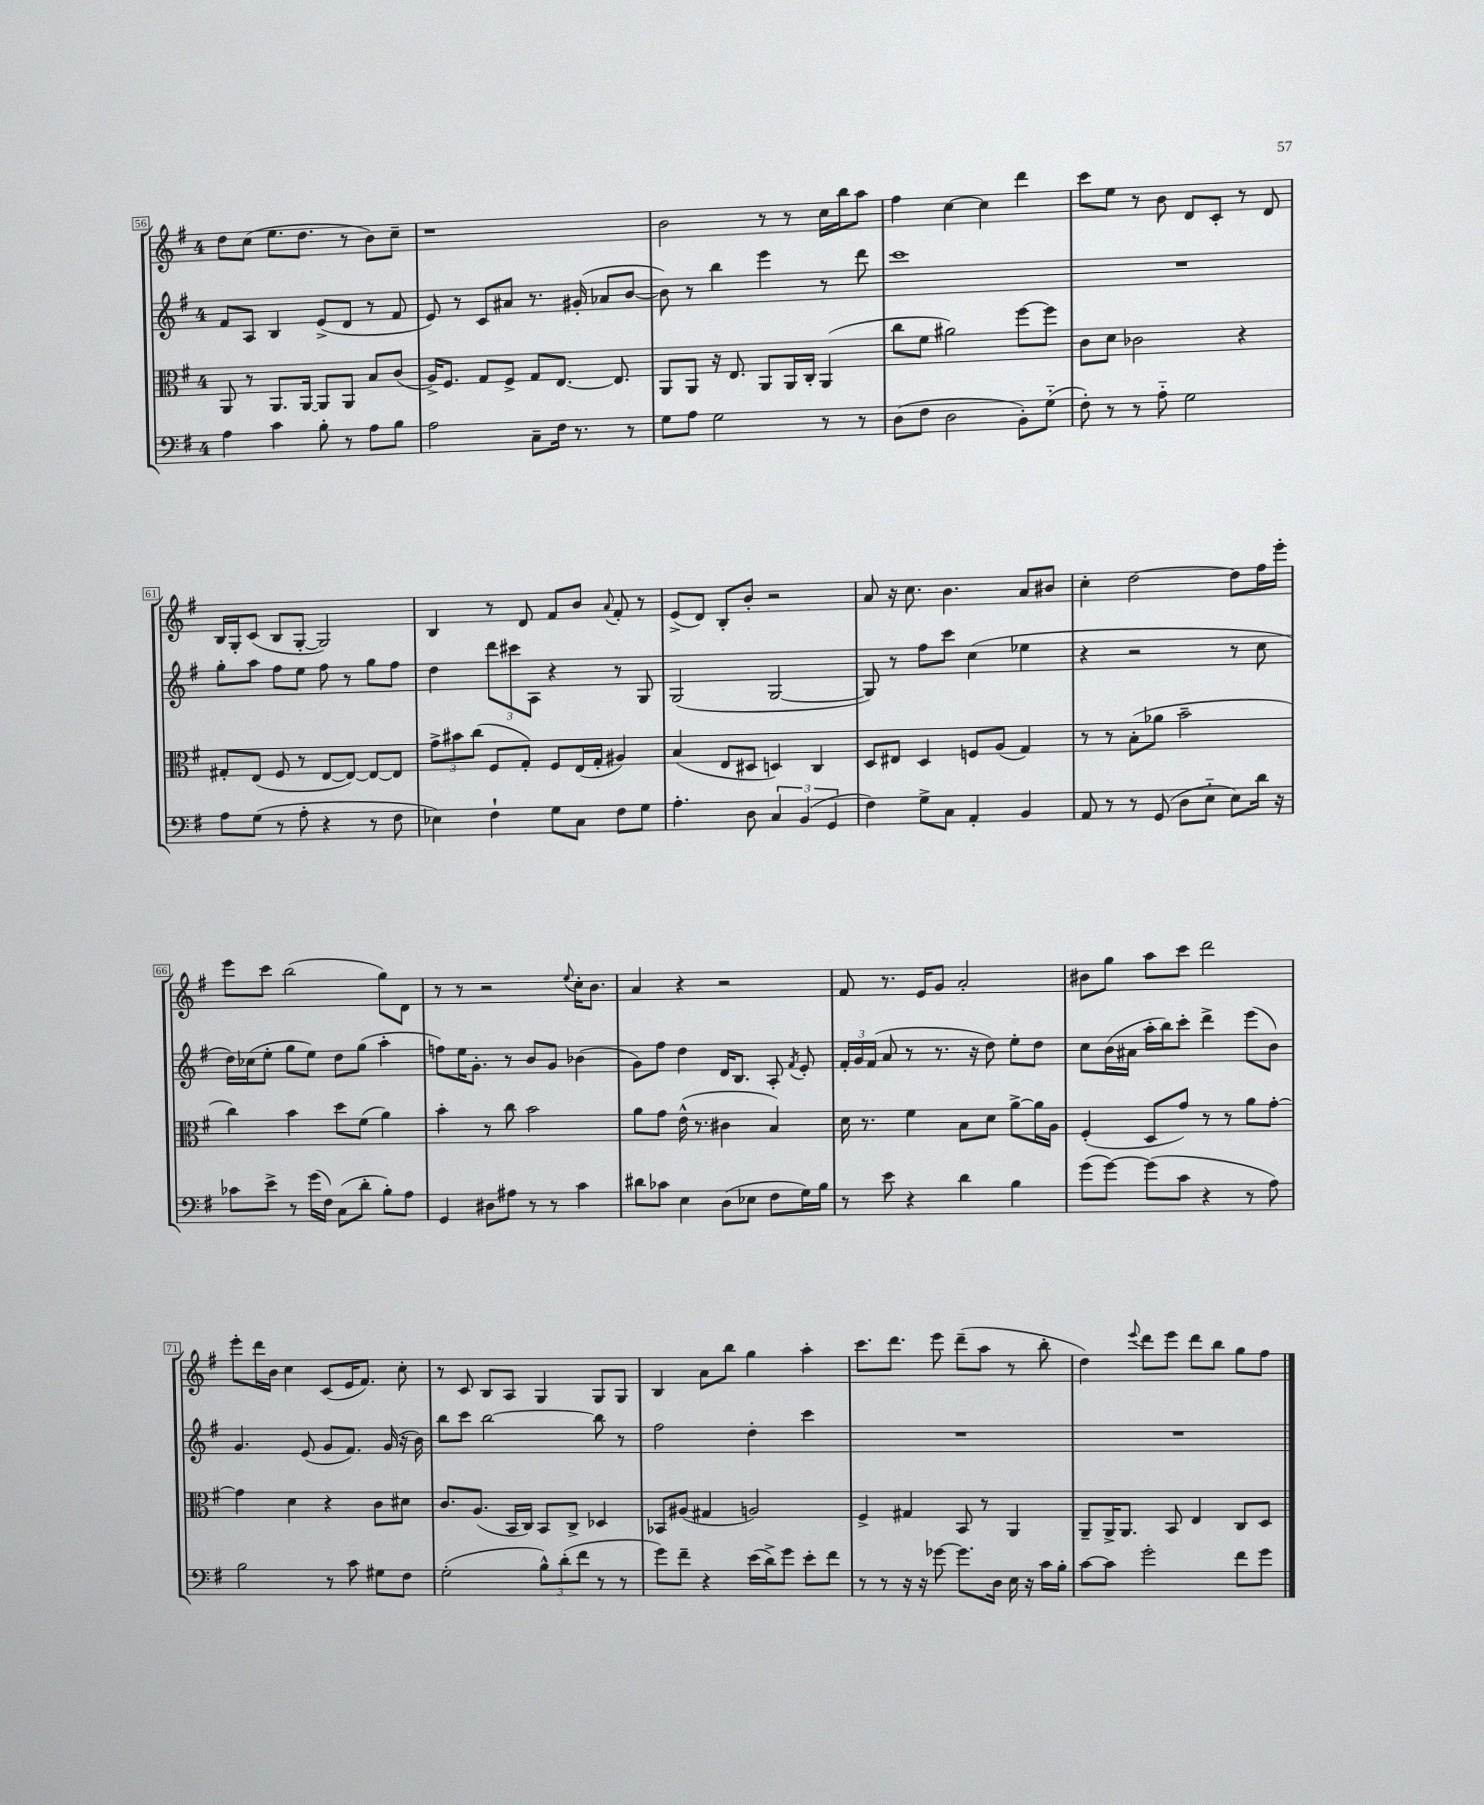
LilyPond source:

<<
\new StaffGroup <<
\new Staff = "s0" {
    \clef treble \key g \major \once \override Staff.TimeSignature.style = #'single-digit \time 4/4
    \autoBeamOff d''8[ c''8]( e''8.[ d''8.] r8 b'8[) c''8]-- |
    r1 |
    b'2 r8 r8 c''16[ b''16 a''8] |
    fis''4 c''4~ c''4 d'''4 |
    c'''8[ e''8] r8 b'8 d'8[ c'8]-. r8 d'8 |
    b16[ g16-. c'8]( b8[ g8]~-. g2) |
    b4 r8 d'8 fis'8[ b'8] \appoggiatura { a'8 } fis'8-. r8 |
    e'8[->( d'8]) b8[-. b'8]-. r2 |
    a'8 r16 c''8. b'4. a'8[ bis'8] |
    c''4-. d''2~ d''8[ fis''16 e'''16]-. |
    e'''8[ c'''8] b''2( g''8[) d'8] |
    r8 r8 r2 \appoggiatura { e''8 } c''16[-. b'8.] |
    a'4 r4 r2 |
    fis'8 r8. e'16[ g'8] a'2-. |
    bis'8[ g''8] a''8[ c'''8] d'''2 |
    e'''8[-. d'''16 b'16] c''4 c'8[( e'16 fis'8.]) c''8-. |
    r8 c'8 b8[ a8] g4 g8[ g8] |
    b4 a'8[ b''8] g''4 a''4-. |
    c'''8.[ d'''8.] e'''8 d'''8[--( a''8] r8 b''8-. |
    d''4) \appoggiatura { e'''8 } d'''8[ e'''8] d'''8[ b''8] g''8[ fis''8] \bar "|." |
}
\new Staff = "s1" {
    \clef treble \key g \major \once \override Staff.TimeSignature.style = #'single-digit \time 4/4
    \autoBeamOff fis'8[ a8] b4 e'8[->( d'8] r8 fis'8 |
    e'8) r8 c'8[ ais'8] r8. gis'16-.( aes'8[ b'8]~ |
    b'8) r8 b''4 e'''4 r8 d'''8 |
    c'''1 |
    R1 |
    g''8[-. a''8] fis''8[ e''8] fis''8 r8 g''8[ fis''8] |
    d''4 \tuplet 3/2 { d'''8[ cis'''8 a8] } r4 r8 g8 |
    g2( g2~ |
    g8) r8 fis''8[ c'''8] c''4( ees''4 |
    r4 r2 r8 c''8 |
    d''16[) ces''16( e''8]-. g''8[ e''8]) d''8[ g''8]( a''4-. |
    f''8[) e''16 g'8.]-. r8 b'8[ g'8] bes'4( |
    g'8[) fis''8] d''4 d'16[ b8.] a8-. \acciaccatura { fis'8 } e'8-. |
    \tuplet 3/2 { fis'16[-. g'16 fis'16]( } a'8 r8 r8. r16 d''8) e''8[-. d''8] |
    c''8[ b'16( ais'16] a''16[-. b''16) c'''8]-. d'''4-> e'''8[( b'8]) |
    g'4. e'8( g'8[ fis'8.]) g'16( r16 b'16) |
    b''8[ c'''8] b''2~ b''8 r8 |
    fis''2 d''4-. c'''4 |
    R1 |
    R1 \bar "|." |
}
\new Staff = "s2" {
    \clef alto \key g \major \once \override Staff.TimeSignature.style = #'single-digit \time 4/4
    \autoBeamOff a,8 r8 a,8.[ a,16]~ a,8[ a,8] b8[ c'8]( |
    a16[->) fis8.] g8[ fis8]-> g8[ e8.]~ e8. |
    a,8[ a,8] r16 e8. a,8[ a,16 c16]-. a,4( |
    c''8[ fis'8] ais'2) fis''8[~ fis''8] |
    c'8[ d'8] ces'2 r4 |
    gis8[-. e8]( fis8 r8 e8[~ e8]~) e8[~ e8] |
    \tuplet 3/2 { g'8[-> bis'8 c''8]( } fis8[ g8]-.) fis8[ e16( g16]-. ais4) |
    b4( e8[ dis8] d4) c4 |
    d8[ eis8] d4 f8[ a8]( g4) |
    r8 r8 b8[-.( aes'8] b'2-- |
    c''4) b'4 d''8[ fis'8]( a'4) |
    b'4-. r8 c''8 b'2 |
    a'8[ g'8] e'16-^( r8. cis'4 b4) |
    d'16 r8. fis'4 b8[ d'8] a'8[~-> a'16 a16] |
    fis4-.( d8[ g'8]) r8 r8 a'8[ g'8]~-. |
    g'4 d'4 r4 c'8[ dis'8] |
    c'8.[ a8.]( b,16[ c16]) b,8[ c8]-> des4 |
    bes,8[ ais8]( gis4 a2) |
    fis4-> gis4 b,8 r8 a,4 |
    a,8[-- a,16-> a,8.] b,8 e4 c8[ d8] \bar "|." |
}
\new Staff = "s3" {
    \clef bass \key g \major \once \override Staff.TimeSignature.style = #'single-digit \time 4/4
    \autoBeamOff a4 c'4 b8-. r8 a8[ b8] |
    a2 c8[-- fis16] r8. r8 |
    g8[ a8] g2 r8 r8 |
    d8[( fis8] d2 b,8[-.) g8]-_( |
    fis8-.) r8 r8 a8-_ g2 |
    a8[ g8]( r8 a8-. r4 r8 fis8 |
    ees4) fis4-! g8[ c8] fis8[ g8] |
    a4.-. d8 \tuplet 3/2 { c4 b,4( g,4 } |
    fis4) g8[-> c8] a,4-. b,4 |
    a,8 r8 r8 g,8( d8[ e8]-_ e8[) d'16] r16 |
    ces'8[ e'8]-> r8 g'16[( fis16]) c8[( d'8]-. b8[-.) a8] |
    g,4 dis8[ ais8] r8 r8 c'4 |
    dis'8[ ces'8] e4 d8[( ees8] fis8[ g16) b16] |
    r8 e'8 r4 d'4 b4 |
    g'8[( g'8]~) g'8[( c'8] r4 r8 a8) |
    b2 r8 c'8 gis8[ fis8] |
    g2-.( \tuplet 3/2 { b8[-^) d'8-.( fis'8] } r8 r8 |
    g'8[) fis'8]-- r4 e'16[( d'16->) g'8] e'8[-. fis'8] |
    r8 r8 r16 r16 ges'8~ ges'8.[ d16] e16 r16 c'16[ b16]-. |
    c'8[~ c'8] g'2-. fis'8[ g'8] \bar "|." |
}
>>
>>
\layout { \context { \Score currentBarNumber = #56 \override BarNumber.stencil = #(make-stencil-boxer 0.1 0.3 ly:text-interface::print) } }
